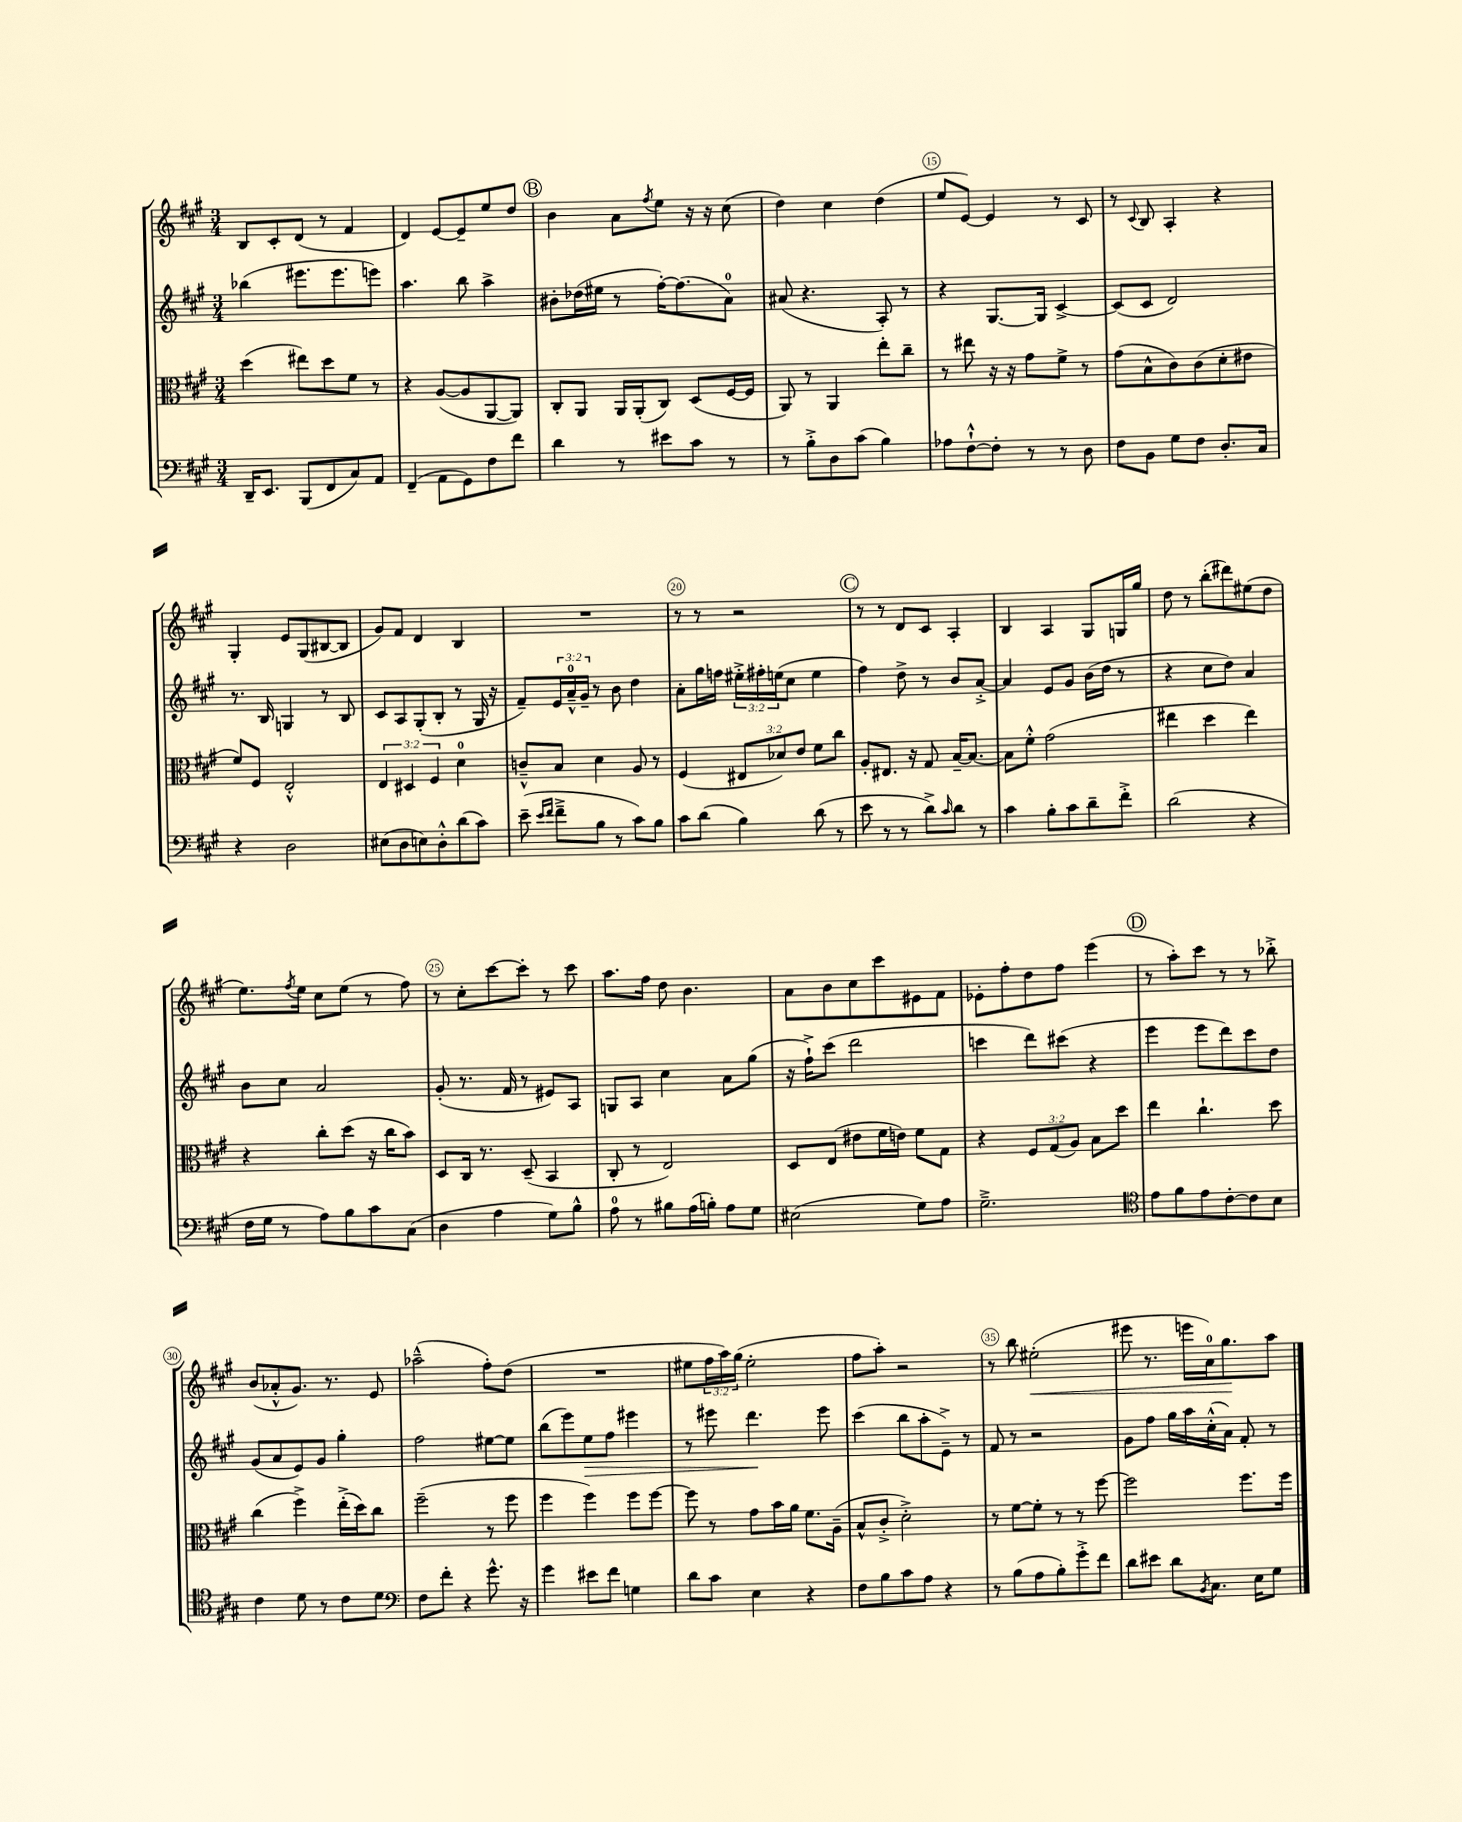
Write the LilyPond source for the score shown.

<<
\new StaffGroup <<
\new Staff = "s0" {
    \clef treble \key a \major \numericTimeSignature \time 3/4 \override Staff.TupletNumber.text = #tuplet-number::calc-fraction-text
    b8 cis'8-. d'8( r8 fis'4 |
    d'4) e'8~ e'8-- e''8 d''8 |
    \mark \markup { \circle "B" } b'4 a'8 \acciaccatura { fis''8 } e''8 r16 r16 cis''8( |
    d''4) cis''4 d''4( |
    e''8 e'8~) e'4 r8 cis'8 |
    r8 \appoggiatura { cis'8 } b8 a4-. r4 |
    gis4-. e'8 gis8( bis8~ bis8 |
    gis'8) fis'8 d'4 b4 |
    R2. |
    r8 r8 r2 |
    \mark \markup { \circle "C" } r8 r8 d'8 cis'8 a4-. |
    b4 a4 gis8 g16 gis''16 |
    d''8 r8 b''8-.( dis'''8) eis''8( d''8 |
    e''8.) \acciaccatura { fis''8 } e''16 cis''8 e''8( r8 fis''8) |
    r8 cis''8-. cis'''8~ cis'''8-. r8 cis'''8 |
    a''8. fis''16 d''8 b'4. |
    a'8 b'8 cis''8 cis'''8 eis'8 fis'8 |
    ees'8-. fis''8-. d''8 fis''8 e'''4( |
    \mark \markup { \circle "D" } r8 a''8-.) cis'''8 r8 r8 bes''8-.-> |
    b'8( aes'8-.-^ gis'8.) r8. e'8 |
    aes''2---^( fis''8-.) d''8( |
    R2. |
    eis''8 \tuplet 3/2 { fis''16 a''16) gis''16( } eis''2-. |
    fis''8 a''8-.) r2 |
    r8 b''8 eis''2-.\<( |
    eis'''8 r8. e'''16 a'16-0) gis''8.\! a''8 \bar "|." |
}
\new Staff = "s1" {
    \clef treble \key a \major \numericTimeSignature \time 3/4 \override Staff.TupletNumber.text = #tuplet-number::calc-fraction-text
    bes''4( eis'''8. eis'''8. e'''8) |
    a''4. b''8 a''4-> |
    \mark \markup { \circle "B" } bis'8-. des''16( eis''16 r8 fis''16~-.) fis''8.( a'8-0) |
    ais'8( r4. a8-.) r8 |
    r4 gis8.~ gis16 cis'4~-> |
    cis'8( cis'8 d'2) |
    r8. b16 g4 r8 b8 |
    cis'8 a8 gis8-.( b8-. r8 gis16 r16 |
    fis'8--) \tuplet 3/2 { e'16 a'16-0---^ gis'16-- } r8 b'8 d''4 |
    a'8-. gis''16 f''16 \tuplet 3/2 { eis''16-.-> fis''16-. e''16( } cis''8 e''4 |
    \mark \markup { \circle "C" } fis''4) d''8-> r8 b'8 a'8~-.-> |
    a'4 e'8 gis'8 b'16( d''16 r8 |
    r4 cis''8 d''8) a'4 |
    b'8 cis''8 a'2 |
    gis'8-.( r8. fis'16 r8 eis'8) a8 |
    g8 a8 cis''4 a'8 gis''8( |
    r16 fis''16-!->) cis'''8( d'''2 |
    c'''4 d'''8) cis'''8( r4 |
    \mark \markup { \circle "D" } e'''4 e'''8 d'''8) cis'''8 d''8 |
    gis'8( a'8 e'8) gis'8 gis''4-. |
    fis''2 eis''8~ eis''8 |
    b''8( e'''8) e''8\> fis''8 eis'''4 |
    r8 eis'''8 d'''4.\! eis'''8 |
    cis'''4( b''8 a''8-. e'8--->) r8 |
    fis'8 r8 r2 |
    gis'8 fis''8 gis''16 a''16 cis''16-.-^( a'16) fis'8-. r8 \bar "|." |
}
\new Staff = "s2" {
    \clef alto \key a \major \numericTimeSignature \time 3/4 \override Staff.TupletNumber.text = #tuplet-number::calc-fraction-text
    d''4( eis''8) d''8 fis'8 r8 |
    r4 a8~( a8 a,8~ a,8) |
    \mark \markup { \circle "B" } cis8-. a,8 a,16 a,16-.( cis8) d8( fis16~ fis16 |
    a,8) r8 a,4 e''8-. cis''8-- |
    r8 eis''8 r16 r16 gis'8 fis'8-> r8 |
    gis'8( b8-^ cis'8) cis'8( d'8-. eis'8 |
    fis'8) fis8 e2-.-^ |
    \tuplet 3/2 { e4 dis4 fis4 } d'4-0 |
    c'8---^ b8 d'4 a8 r8 |
    fis4( \tuplet 3/2 { eis8 des'8) e'8 } fis'8 cis''8 |
    \mark \markup { \circle "C" } a8-. eis8. r16 gis8 b16~-- b8.~ |
    b8 fis'8-.-^ gis'2( |
    eis''4 d''4 eis''4) |
    r4 cis''8-. d''8( r16 cis''16 b'8) |
    d8 cis16 r8. d8--( b,4 |
    cis8-. r8 e2) |
    d8 e8( eis'8 fis'16 e'16) fis'8 gis8 |
    r4 \tuplet 3/2 { fis8 gis8( a8) } b8 d''8 |
    \mark \markup { \circle "D" } e''4 cis''4.-! d''8 |
    cis''4( fis''4->) e''16-.->( d''16) cis''8 |
    fis''2--( r8 fis''8 |
    fis''4 fis''4) fis''8 fis''8~ |
    fis''8 r8 gis'8 b'16 a'16 fis'8. a16--( |
    b8-^ cis'8-.-> d'2-.->) |
    r8 fis'8~ fis'8-. r8 r8 fis''8~ |
    fis''2 fis''8. fis''16 \bar "|." |
}
\new Staff = "s3" {
    \clef bass \key a \major \numericTimeSignature \time 3/4
    d,16-- e,8. b,,8( fis,8 cis8) a,8 |
    fis,4--( a,8 gis,8) fis8 fis'8 |
    \mark \markup { \circle "B" } d'4 r8 eis'8 cis'8 r8 |
    r8 b8-.-> d8 cis'8( b4) |
    aes8 fis8~-!-^ fis8-. r8 r8 d8 |
    fis8 b,8 gis8 fis8 d8.-. cis16 |
    r4 d2 |
    eis8( d8 e8) d8-.-^ d'8( cis'8) |
    e'8--( \grace { e'16 fis'16 } fis'8---> b8 r8 cis'8) b8 |
    cis'8 d'8( b4) d'8( r8 |
    \mark \markup { \circle "C" } e'8 r8 r8 d'8->) \grace { cis'16 } d'8 r8 |
    cis'4 b8-. cis'8 d'8-- fis'8-.-> |
    d'2( r4 |
    fis16 gis16 r8 a8) b8 cis'8 cis8( |
    d4 a4 gis8) b8-^ |
    a8-0 r8 bis8 a16( b16-.) a8 gis8 |
    eis2( gis8) a8 |
    gis2.---> |
    \mark \markup { \circle "D" } \clef tenor e'8 fis'8 e'8 cis'8~-. cis'8 b8 |
    cis'4 d'8 r8 cis'8 d'8 |
    \clef bass fis8 fis'8-. r4 gis'8.-^ r16 |
    gis'4 eis'8 fis'8 g4 |
    d'8 cis'8 e4 r4 |
    fis8 b8 cis'8 a8 r4 |
    r8 b8( a8 b8-.) gis'8-.-> fis'8 |
    d'8 eis'8 d'8 \acciaccatura { b,8 } cis8. e16 gis8 \bar "|." |
}
>>
>>
\layout { \context { \Score currentBarNumber = #11 \override BarNumber.break-visibility = ##(#f #t #t) barNumberVisibility = #(every-nth-bar-number-visible 5) \override BarNumber.stencil = #(make-stencil-circler 0.1 0.3 ly:text-interface::print) } }
